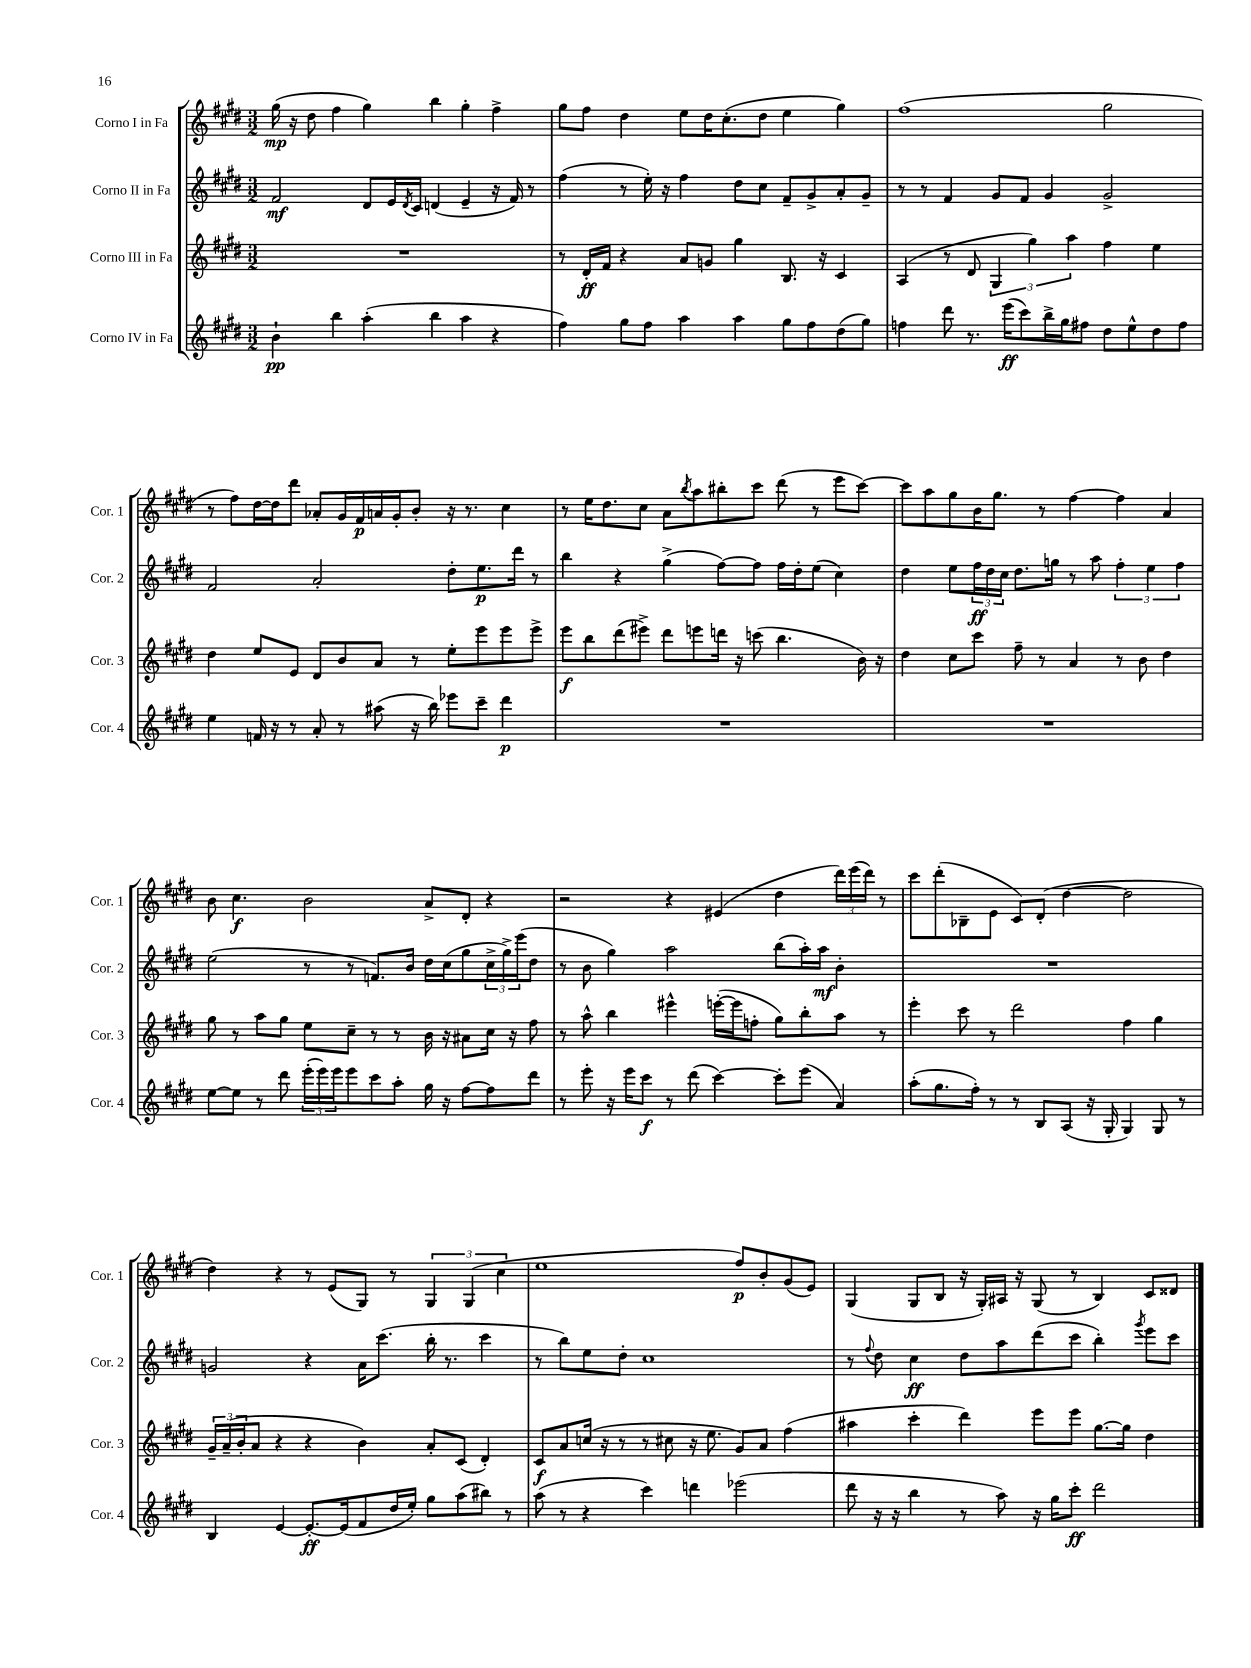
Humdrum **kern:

**kern	**kern	**kern	**kern
*staff4	*staff3	*staff2	*staff1
*clefG2	*clefG2	*clefG2	*clefG2
*k[f#c#g#d#]	*k[f#c#g#d#]	*k[f#c#g#d#]	*k[f#c#g#d#]
*M3/2	*M3/2	*M3/2	*M3/2
4b`\	1.r	2f#/	(16gg#\
.	.	.	16r
.	.	.	8dd#\
4bb\	.	.	4ff#\
(4aa'\	.	8d#/L	4gg#\)
.	.	16e/L	.
.	.	8qd#/	.
.	.	16c#/JJ	.
4bb\	.	(4d/	4bb\
4aa\	.	4e~/	4gg#'\
4r	.	16r	4ff#^\
.	.	16f#/)	.
.	.	8r	.
=	=	=	=
4ff#\)	8r	(4ff#\	8gg#\L
.	16d#'/LL	.	8ff#\J
.	16f#/JJ	.	.
8gg#\L	4r	8r	4dd#\
8ff#\J	.	16ee'\)	.
.	.	16r	.
4aa\	8a/L	4ff#\	8ee\L
.	8g/J	.	16dd#\K
.	.	.	(8.cc#'\
4aa\	4gg#\	8dd#\L	.
.	.	8cc#\J	8dd#\J
8gg#\L	8.B/	8f#~/L	4ee\
8ff#\	.	8g#^/	.
.	16r	.	.
(8dd#\	4c#/	8a'/	4gg#\)
8gg#\J)	.	8g#~/J	.
=	=	=	=
4ff\	(4A/	8r	(1ff#
.	.	8r	.
8ddd#\	8r	4f#/	.
8.r	8d#/	.	.
.	6G#/	8g#/L	.
(16eee\LK	.	.	.
8ccc#\)	.	8f#/J	.
.	6gg#\)	.	.
16bb^\L	.	4g#/	.
16gg#\J	.	.	.
.	6aa\	.	.
8ff#\J	.	.	.
8dd#\L	4ff#\	2g#^/	2gg#\
8ee^^\	.	.	.
8dd#\	4ee\	.	.
8ff#\J	.	.	.
=	=	=	=
4ee\	4dd#\	2f#/	8r
.	.	.	8ff#\L)
16f/	8ee/L	.	[16dd#\L
16r	.	.	16dd#\]J
8r	8e/J	.	8ddd#\J
8a'/	8d#/L	2a'/	8a-'/L
8r	8b/	.	16g#/L
.	.	.	16f#/
(8aa#\	8a/J	.	16a/
.	.	.	16g#'/J
16r	8r	.	8b'/J
16bb\)	.	.	.
8eee-\L	8ee'\L	8dd#'\L	16r
.	.	.	8.r
8ccc#~\J	8eee\	8.ee\	.
4ddd#\	8eee\	.	4cc#\
.	.	16ddd#\Jk	.
.	8eee^\J	8r	.
=	=	=	=
1.r	8eee\L	4bb\	8r
.	8bb\	.	16ee\LK
.	.	.	8.dd#\
.	(8ddd#\	4r	.
.	8eee#^\J)	.	8cc#\J
.	8ddd#\L	(4gg#^\	8a\L
.	.	.	8qbb/
.	8eee\	.	8aa\
.	16ddd\Jk	[8ff#\L)	8bb#'\
.	16r	.	.
.	(8ccc\	8ff#\]J	8ccc#\J
.	4.bb\	16ff#\LL	(8ddd#\
.	.	16dd#'\J	.
.	.	(8ee\J	8r
.	.	4cc#\)	8eee\L
.	16b\)	.	[8ccc#\J)
.	16r	.	.
=	=	=	=
1.r	4dd#\	4dd#\	8ccc#\]L
.	.	.	8aa\
.	8cc#\L	8ee\L	8gg#\
.	8ccc#\J	24ff#\L	16b\K
.	.	24dd#\	.
.	.	.	8.gg#\J
.	.	24cc#\JJ	.
.	8ff#~\	8.dd#\L	.
.	8r	.	8r
.	.	16gg\Jk	.
.	4a/	8r	[4ff#\
.	.	8aa\	.
.	8r	6ff#'\	4ff#\]
.	8b\	.	.
.	.	6ee\	.
.	4dd#\	.	4a/
.	.	6ff#\	.
=	=	=	=
[8ee\L	8gg#\	(2ee\	8b\
8ee\]J	8r	.	4.cc#\
8r	8aa\L	.	.
8ddd#\	8gg#\J	.	.
(24eee'\LL	8ee\L	8r	2b\
24eee\)	.	.	.
24eee\J	.	.	.
8eee\	8cc#~\J	8r	.
8ccc#\	8r	8.f/L)	.
8aa'\J	8r	.	.
.	.	16b/Jk	.
16gg#\	16b\	16dd#\LL	8a^/L
16r	16r	(16cc#\J	.
[8ff#\L	8a#\L	8gg#\	8d#'/J
8ff#\]	16cc#\Jk	24cc#^\L	4r
.	.	24gg#^\)	.
.	16r	.	.
.	.	(24eee\J	.
8ddd#\J	8ff#\	8dd#\J	.
=	=	=	=
8r	8r	8r	2r
8eee'\	8aa^^\	8b\	.
16r	4bb\	4gg#\)	.
16eee\LK	.	.	.
8ccc#\J	.	.	.
8r	4eee#^^\	2aa\	4r
(8ddd#\	.	.	.
[4ccc#\)	([16eee'\LL	.	(4e#/
.	16eee\]J	.	.
.	8ff'\J	.	.
8ccc#'\]L	8gg#\L)	(8bb\L	4dd#\
(8eee\J	8bb'\	16aa'\L)	.
.	.	16aa\JJ	.
4a/)	8aa\J	4b'\	24ddd#\LL)
.	.	.	(24eee\
.	.	.	24ddd#\JJ)
.	8r	.	8r
=	=	=	=
(8aa'\L	4eee'\	1.r	8ccc#\L
8.gg#\	.	.	(8ddd#'\
.	8ccc#\	.	8B-~\
16ff#'\Jk)	.	.	.
8r	8r	.	8e\J
8r	2ddd#\	.	8c#/L)
8B/L	.	.	(8d#'/J
(8A/J	.	.	[4dd#\
16r	.	.	.
16G#'/	.	.	.
4G#/)	4ff#\	.	2dd#\]
8G#/	4gg#\	.	.
8r	.	.	.
=	=	=	=
4B/	24g#~/LL	2g/	4dd#\)
.	(24a~/	.	.
.	24b'/J	.	.
.	8a/J	.	.
[4e/	4r	.	4r
8.e'/_L	4r	4r	8r
.	.	.	(8e/L
(16e/]k	.	.	.
8f#/	4b\)	16a\LK	8G#/J)
.	.	(8.ccc#\J	.
16dd#/L	.	.	8r
16ee'/JJ)	.	.	.
8gg#\L	8a'/L	16bb'\	6G#/
.	.	8.r	.
(8aa\	(8c#/J	.	.
.	.	.	(6G#/
8bb#\J)	4d#'/)	4ccc#\	.
.	.	.	6cc#\
8r	.	.	.
=	=	=	=
(8aa\	8c#/L	8r	1ee
8r	8a/	8bb\L)	.
4r	(16cc/Jk	8ee\	.
.	16r	.	.
.	8r	8dd#'\J	.
4ccc#\)	8r	1cc#	.
.	8cc#\	.	.
4ddd\	16r	.	.
.	8.ee\	.	.
(2eee-\	8g#/L)	.	8ff#/L)
.	8a/J	.	8b'/
.	(4ff#\	.	(8g#/
.	.	.	8e/J)
=	=	=	=
8ddd#\	4aa#\	8r	(4G#/
.	.	8qqff#/	.
16r	.	8dd#\	.
16r	.	.	.
4bb\	4ccc#'\	4cc#\	8G#/L
.	.	.	8B/J
8r	4ddd#\)	8dd#\L	16r
.	.	.	16G#'/LL)
8aa\)	.	8aa\	16A#/JJ
.	.	.	16r
16r	8eee\L	(8ddd#\	(8G#/
16gg#\LK	.	.	.
8ccc#'\J	8eee\J	8ccc#\J	8r
2ddd#\	[8.gg#\L	4bb'\)	4B/)
.	16gg#\]Jk	.	.
.	.	8qggg#/	.
.	4dd#\	8eee\L	8c#/L
.	.	8ccc#\J	8d##/J
==	==	==	==
*-	*-	*-	*-
